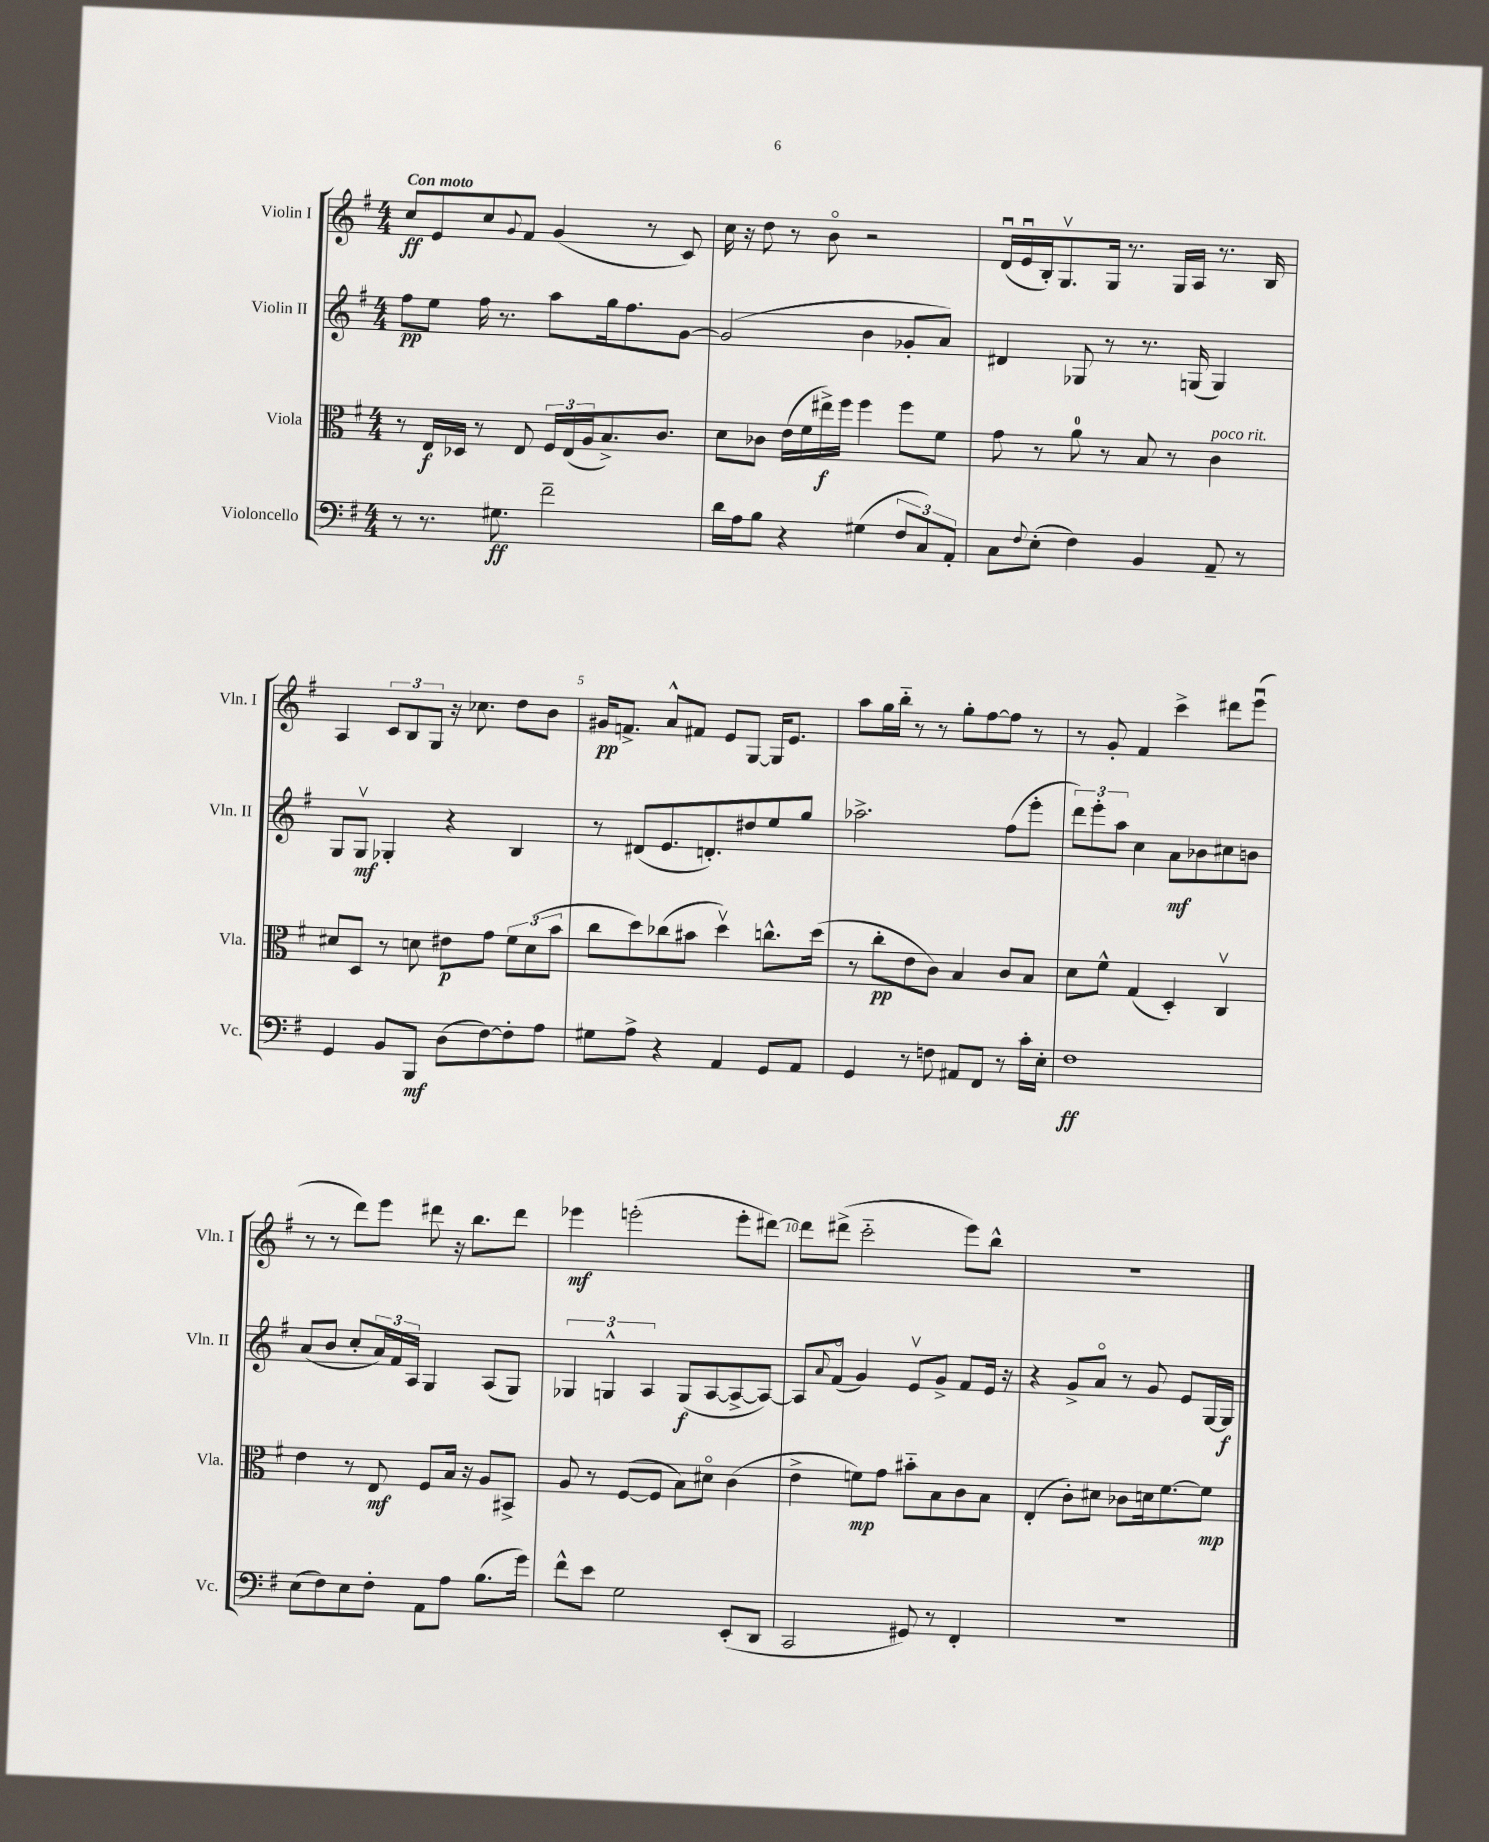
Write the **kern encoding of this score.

**kern	**kern	**kern	**kern
*staff4	*staff3	*staff2	*staff1
*clefF4	*clefC3	*clefG2	*clefG2
*k[f#]	*k[f#]	*k[f#]	*k[f#]
*M4/4	*M4/4	*M4/4	*M4/4
8r	8r	8ff#\L	8cc/L
8.r	16E/LL	8ee\J	8e/
.	16D-/JJ	.	.
.	8r	16ff#\	8cc/
8.G#\	.	8.r	.
.	.	.	8qqg/
.	8E/	.	8f#/J
2f#~\	24F#/LL	8aa\L	(4g/
.	(24E/	.	.
.	24A/J	.	.
.	8.B^/)	16gg\k	.
.	.	8.ff#\	.
.	.	.	8r
.	8.c/J	.	.
.	.	[8g\J	8c/)
=	=	=	=
16d\LL	8d\L	(2g/]	16cc\
16A\J	.	.	16r
8B\J	8c-\J	.	8dd\
4r	(16e\LL	.	8r
.	16f#\	.	.
.	16ee#^\)	.	8bo\
.	16ff#\JJ	.	.
(4G#\	4ff#\	4b\	2r
12F#/L	8ff#\L	8g-'/L	.
12C/)	.	.	.
.	8f#\J	8a/J)	.
12AA'/J	.	.	.
=	=	=	=
8C\L	8g\	4d#/	(16du/LL
.	.	.	16eu/
8qqF#/	.	.	.
(8E'\J	8r	.	16B'/J)
.	.	.	8.Gv/
4F#\)	8a\	8G-/	.
.	8r	8r	16G/Jk
.	.	.	8.r
4BB/	8B/	8.r	.
.	8r	.	16G/LL
.	.	(16G/	16A/JJ
8AA~/	4c\	4G/)	8.r
8r	.	.	.
.	.	.	16B/
=	=	=	=
4GG/	8d#/L	8G/L	4A/
.	8D/J	8Gv/J	.
8BB/L	8r	4G-'/	12c/L
.	.	.	12B/
8BBB/J	8d\	.	.
.	.	.	12G/J
(8D\L	8e#\L	4r	16r
.	.	.	8.cc-\
[8F#\)	8g\J	.	.
8F#'\]	12f#\L	4B/	8dd\L
.	(12d\	.	.
8A\J	.	.	8b\J
.	12b\J	.	.
=	=	=	=
8G#\L	8cc\L	8r	16g#/LK
.	.	.	8.f^/J
8A^\J	8dd\)	(8d#/L	.
4r	(8cc-\	8.e/	8a^^/L
.	8b#\J	.	8f#/J
.	.	8.d'/)	.
4AA/	4ddv\)	.	8e/L
.	.	8dd#/	[8G/J
8GG/L	8.cc^^\L	8ee/	16G/]LK
.	.	.	8.e/J
8AA/J	.	8gg/J	.
.	(16dd\Jk	.	.
=	=	=	=
4GG/	8r	2.aa-^\	8aa\L
.	8cc'\L	.	16gg\L
.	.	.	16bb'~\JJ
8r	8e\	.	8r
8F\	8c\J)	.	8r
8AA#/L	4B/	.	8gg'\L
8FF#/J	.	.	[8ff#\
8r	8c/L	(8ff#\L	8ff#\]J
16c'\LL	8B/J	8eee'\J	8r
16E'\JJ	.	.	.
=	=	=	=
1F#	8d\L	12ddd\L)	8r
.	.	12eee'\	.
.	8f#^^\J	.	8g'/
.	.	12aa\J	.
.	(4G/	4cc\	4f#/
.	4D'/)	8a\L	4ccc^\
.	.	8b-\	.
.	4Cv/	8cc#\	8ddd#\L
.	.	8b\J	(8eeeu\J
=	=	=	=
(8E\L	4e\	(8a/L	8r
8F#\)	.	8b/J	8r
8E\	8r	8cc'/L	8ddd\L)
8F#'\J	8E/	24a/L)	8eee\J
.	.	24f#/	.
.	.	24A/JJ	.
8AA\L	8F#/L	4G/	8ddd#\
8A\J	16B/Jk	.	16r
.	16r	.	8.bb\L
(8.B\L	8A/L	(8A/L	.
.	8BB#^/J	8G/J)	8ddd#\J
16g\Jk)	.	.	.
=	=	=	=
8f#^^\L	8A/	6G-/	4eee-\
8e\J	8r	.	.
.	.	6G^^/	.
2G\	([8F#/L	.	(2eee'\
.	.	6A/	.
.	8F#/]J	.	.
.	8B\L)	(8G/L	.
.	8d#o\J	[8A/	.
(8EE'/L	(4c\	8A^/_	8eee'\L
8DD/J	.	8A/_J)	[8ddd#\J)
=	=	=	=
2CC/	4e^\	8A/]L	8ddd#\]L
.	.	8qqa/	.
.	.	(8f#o/J	(8ddd#^\J
.	8f\L)	4g/)	2ccc'~\
.	8g\J	.	.
8GG#/)	8b#'~\L	8ev/L	.
8r	8B\	8g^/J	.
4FF#'/	8c\	8f#/L	8eee\L)
.	8B\J	16e/Jk	8bb^^\J
.	.	16r	.
=	=	=	=
1r	(4E'/	4r	1r
.	8c'\L)	8g^/L	.
.	8d#\J	8ao/J	.
.	8c-\L	8r	.
.	16d\k	8g/	.
.	[8.f#\	.	.
.	.	8e/L	.
.	8f#\]J	[16G/L	.
.	.	16G/]JJ	.
==	==	==	==
*-	*-	*-	*-
